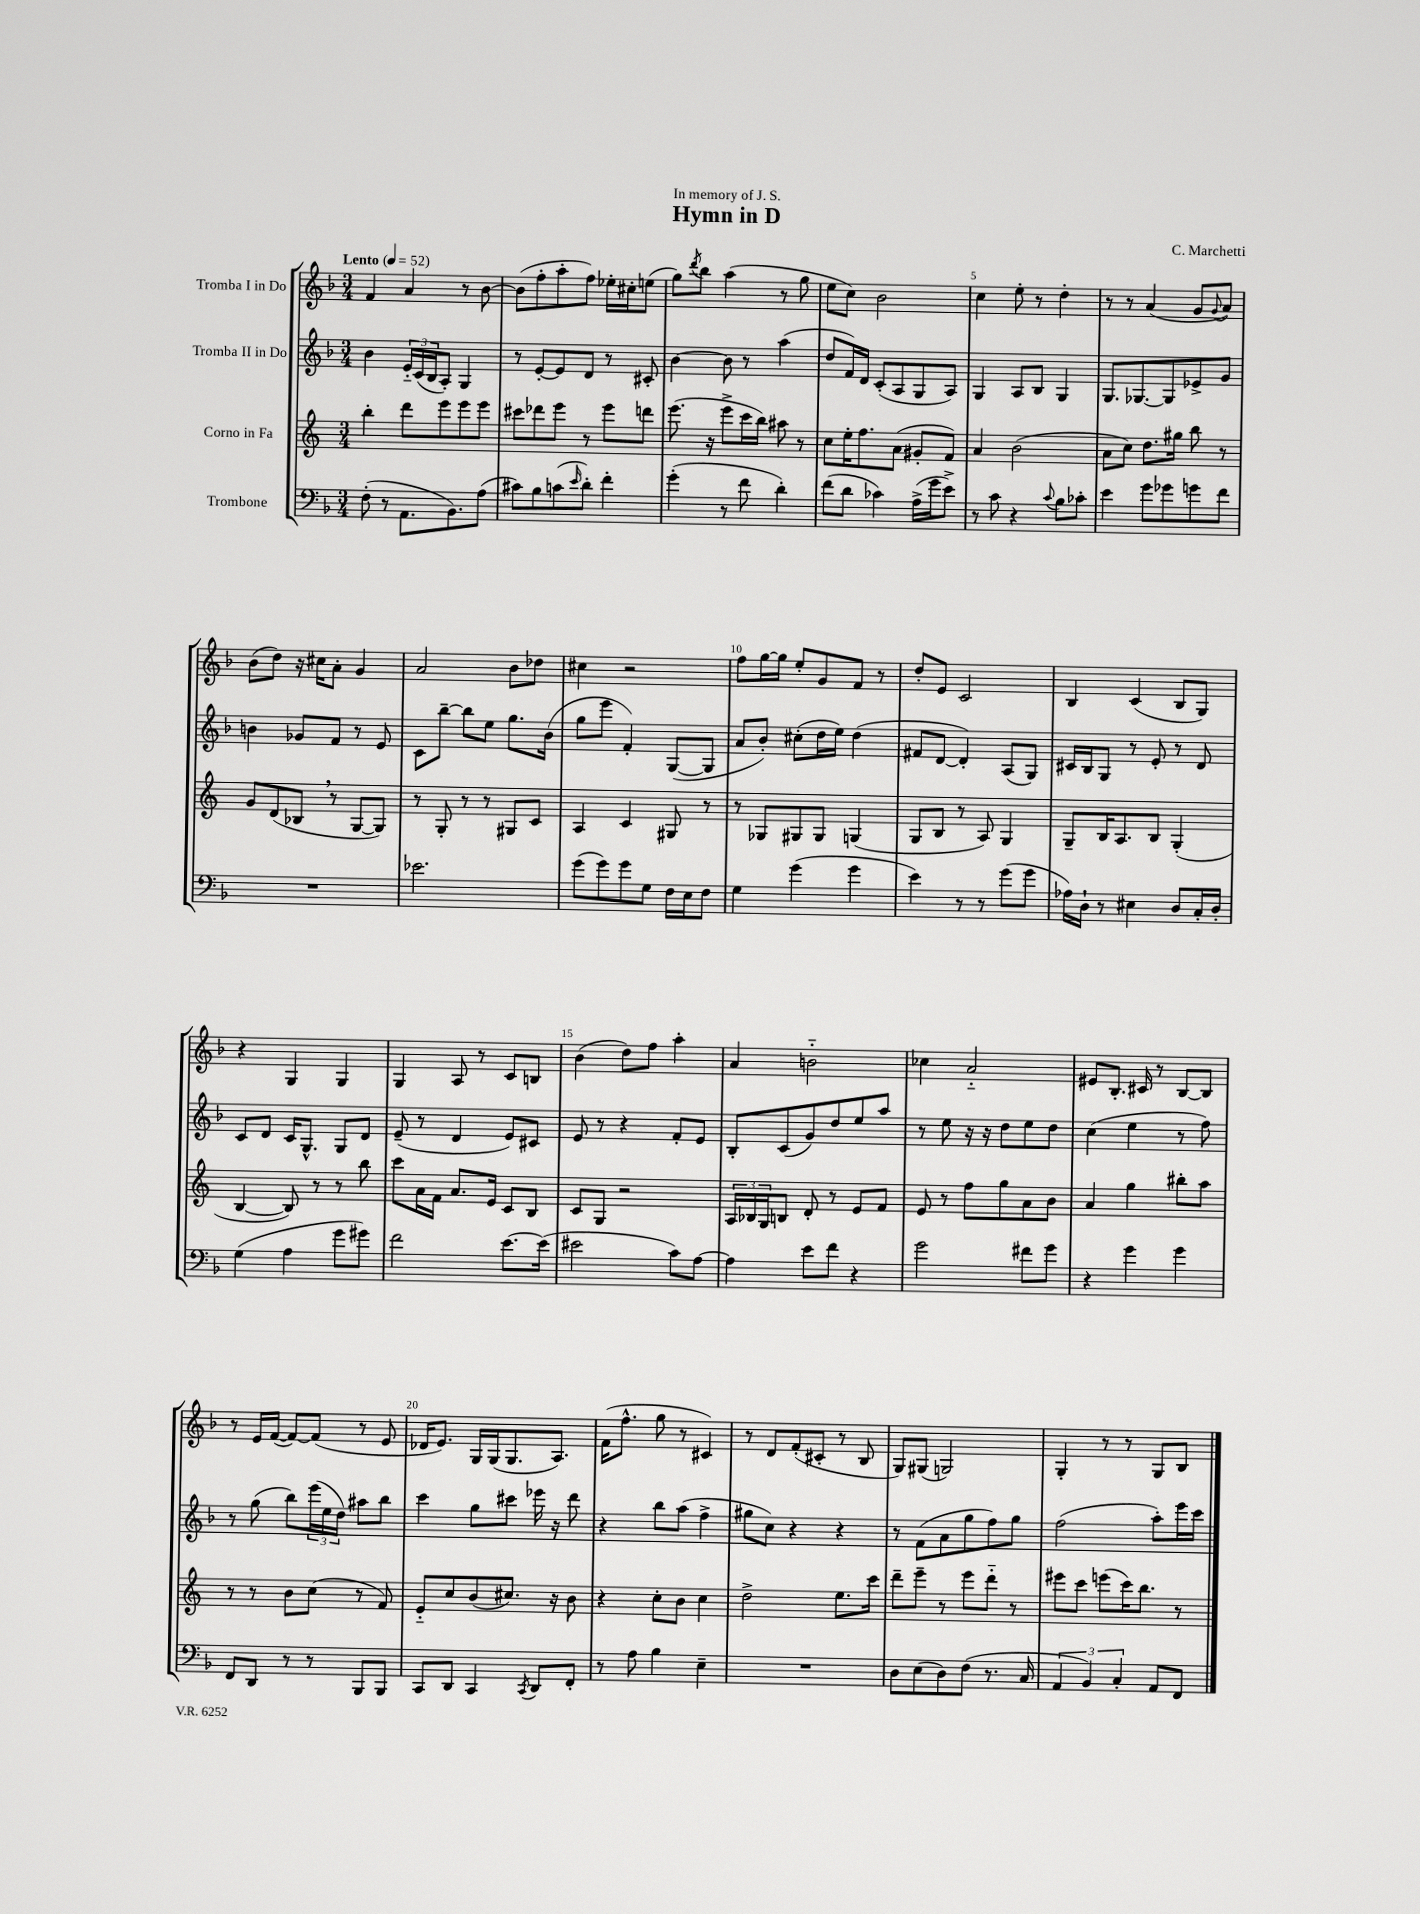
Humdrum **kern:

**kern	**kern	**kern	**kern
*staff4	*staff3	*staff2	*staff1
*clefF4	*clefG2	*clefG2	*clefG2
*k[b-]	*k[]	*k[b-]	*k[b-]
*M3/4	*M3/4	*M3/4	*M3/4
*MM52	*MM52	*MM52	*MM52
(8F'	4bb'	4b-	4f
8r	.	.	.
8.AA	8ddd	24e'~	4a
.	.	(24c	.
.	.	24B-	.
.	8eee	8A')	.
8.BB-)	.	.	.
.	8eee	4G	8r
(8A	8eee	.	[8b-
=	=	=	=
8c#)	8ccc#	8r	(8b-]
8B-	8ddd-	[8e'	8ff'
(8c	8eee	8e]	8aa'
16qqe	.	.	.
8d')	8r	8d	8ff)
4f'	8eee	8r	16ee-'
.	.	.	16cc#'
.	8ddd	8c#'	(8ee
=	=	=	=
(4g'	(8.eee	[4b-	8gg)
.	.	.	8qddd
.	.	.	8bb-
.	16r	.	.
8r	8eee^	8b-]	(4aa
8f	16ccc	8r	.
.	16bb)	.	.
4d')	8aa#	(4aa	8r
.	8r	.	8gg
=	=	=	=
(8f	8cc	8dd	8ee
8d	16ee'	16f)	8cc)
.	8.ff	16d	.
4c-)	.	(8c'	2b-
.	(8a	8A	.
(16A^	8g#'	8G	.
16g	.	.	.
8e^)	8f)	8A)	.
=	=	=	=
8r	4a	4G	4cc
8c	.	.	.
4r	(2b	8A	8ee'
.	.	8B-	8r
8qqc	.	.	.
8B-	.	4G	4dd'
8c-'	.	.	.
=	=	=	=
4e	8a	8.G	8r
.	8cc)	.	8r
.	.	[8.G-	.
8g	8.dd	.	(4a
8g-	.	8G-]	.
.	16gg#	.	.
8g	8bb	8e-^	8g
.	.	.	8qqg
8f	8r	8g	8a)
=	=	=	=
2.r	8g	4b	(8b-
.	(8d	.	8dd)
.	8B-	8g-	16r
.	.	.	16cc#
.	8r	8f	8a'
.	[8G	8r	4g
.	8G])	8e	.
=	=	=	=
2.e-	8r	8c	2a
.	8G'	[8bb-~	.
.	8r	8bb-]	.
.	8r	8ee	.
.	8G#	8.gg	8b-
.	8c	.	8dd-
.	.	(16b-	.
=	=	=	=
(8g	4A	8gg	4cc#
8g)	.	8eee	.
8g	4c	4f')	2r
8G	.	.	.
16F	8G#	([8G	.
16E	.	.	.
8F	8r	8G]	.
=	=	=	=
4G	8r	8a	8ff
.	8G-	8b-')	[16gg
.	.	.	16gg]
(4g	8G#	(8cc#'	8ee'
.	8G#	16dd	8g
.	.	16ee)	.
4g	(4G	(4dd	8f
.	.	.	8r
=	=	=	=
4e)	8G	8f#	8dd'
.	8B	[8d	8e
8r	8r	4d'])	2c
8r	8A)	.	.
(8g	4G	(8A	.
8g	.	8G)	.
=	=	=	=
16A-)	8G~	16c#	4B-
16D`	.	16B-	.
8r	16B	8G	.
.	8.A	.	.
4E#	.	8r	(4c
.	8B	8e'	.
8D	(4G'	8r	8B-
16C'	.	8d	8G)
16D'	.	.	.
=	=	=	=
(4G	[4B	8c	4r
.	.	8d	.
4A	8B])	16c	4G
.	.	8.G^^	.
.	8r	.	.
8g	8r	8G	4G
8g#)	8bb	8d	.
=	=	=	=
2f	8ccc	(8e~	4G
.	16a	8r	.
.	16f	.	.
.	8.a	4d	8A
.	.	.	8r
.	16e	.	.
[8.e	8c	8e)	8c
.	8B	8c#	8B
(16e]	.	.	.
=	=	=	=
2e#	8c	8e	(4b-
.	8G	8r	.
.	2r	4r	8dd)
.	.	.	8ff
8c)	.	8f'	4aa'
[8A	.	8e	.
=	=	=	=
4A]	24A	8B-'	4a
.	24B-	.	.
.	24G	.	.
.	8B	(8c	.
8e	8d'	8g)	2b'~
8f	8r	8dd	.
4r	8e	8ee	.
.	8f	8aa	.
=	=	=	=
2g	8e	8r	4cc-
.	8r	8ee	.
.	8ff	16r	2a'~
.	.	16r	.
.	8gg	8dd	.
8f#	8a	8ee	.
8g	8b	8dd	.
=	=	=	=
4r	4a	(4cc	8e#
.	.	.	8.B-'
4g	4gg	4ee	.
.	.	.	16c#
.	.	.	8r
4g	8bb#'	8r	[8B-
.	8aa	8ff)	8B-]
=	=	=	=
8FF	8r	8r	8r
8DD	8r	(8gg	16e
.	.	.	([16f
8r	8b	8bb-)	8f_)
8r	(8cc	(24eee	(8f]
.	.	24ee	.
.	.	24dd)	.
8BBB-	8r	8aa#	8r
8BBB-	8f)	8bb-	8e
=	=	=	=
8CC	8e'~	4ccc	16d-
.	.	.	8.e)
8DD	8cc	.	.
4CC	(8b	8gg	16G
.	.	.	(16G
.	8.cc#)	8ccc#	8.G
8qCC	.	.	.
8DD	.	16eee-	.
.	16r	16r	8.A)
8FF'	8b	8ddd	.
=	=	=	=
8r	4r	4r	(16f
.	.	.	8.ff^^
8A	.	.	.
4B-	8cc'	8bb-	8gg
.	8b	(8aa	8r
4E~	4cc	4ff^	4c#)
=	=	=	=
2.r	2dd^	8gg#	8r
.	.	8cc)	8d
.	.	4r	(8f'
.	.	.	8c#'
.	8.ee	4r	8r
.	.	.	8B-
.	16ccc	.	.
=	=	=	=
8D	8ddd~	8r	8G)
(8E	8eee~	(8f	(8G#
8D)	8r	8a	2G)
(8F	8eee	8gg	.
8.r	8ddd'~	8ff)	.
.	8r	8gg	.
16C	.	.	.
=	=	=	=
6AA	8eee#	(2ff	4G'
.	8ccc	.	.
6BB-)	.	.	.
.	(8eee	.	8r
6C'	.	.	.
.	16ccc)	.	8r
.	8.bb	.	.
8AA	.	8aa')	8G
8FF	8r	16eee	8B-
.	.	16ccc	.
==	==	==	==
*-	*-	*-	*-
